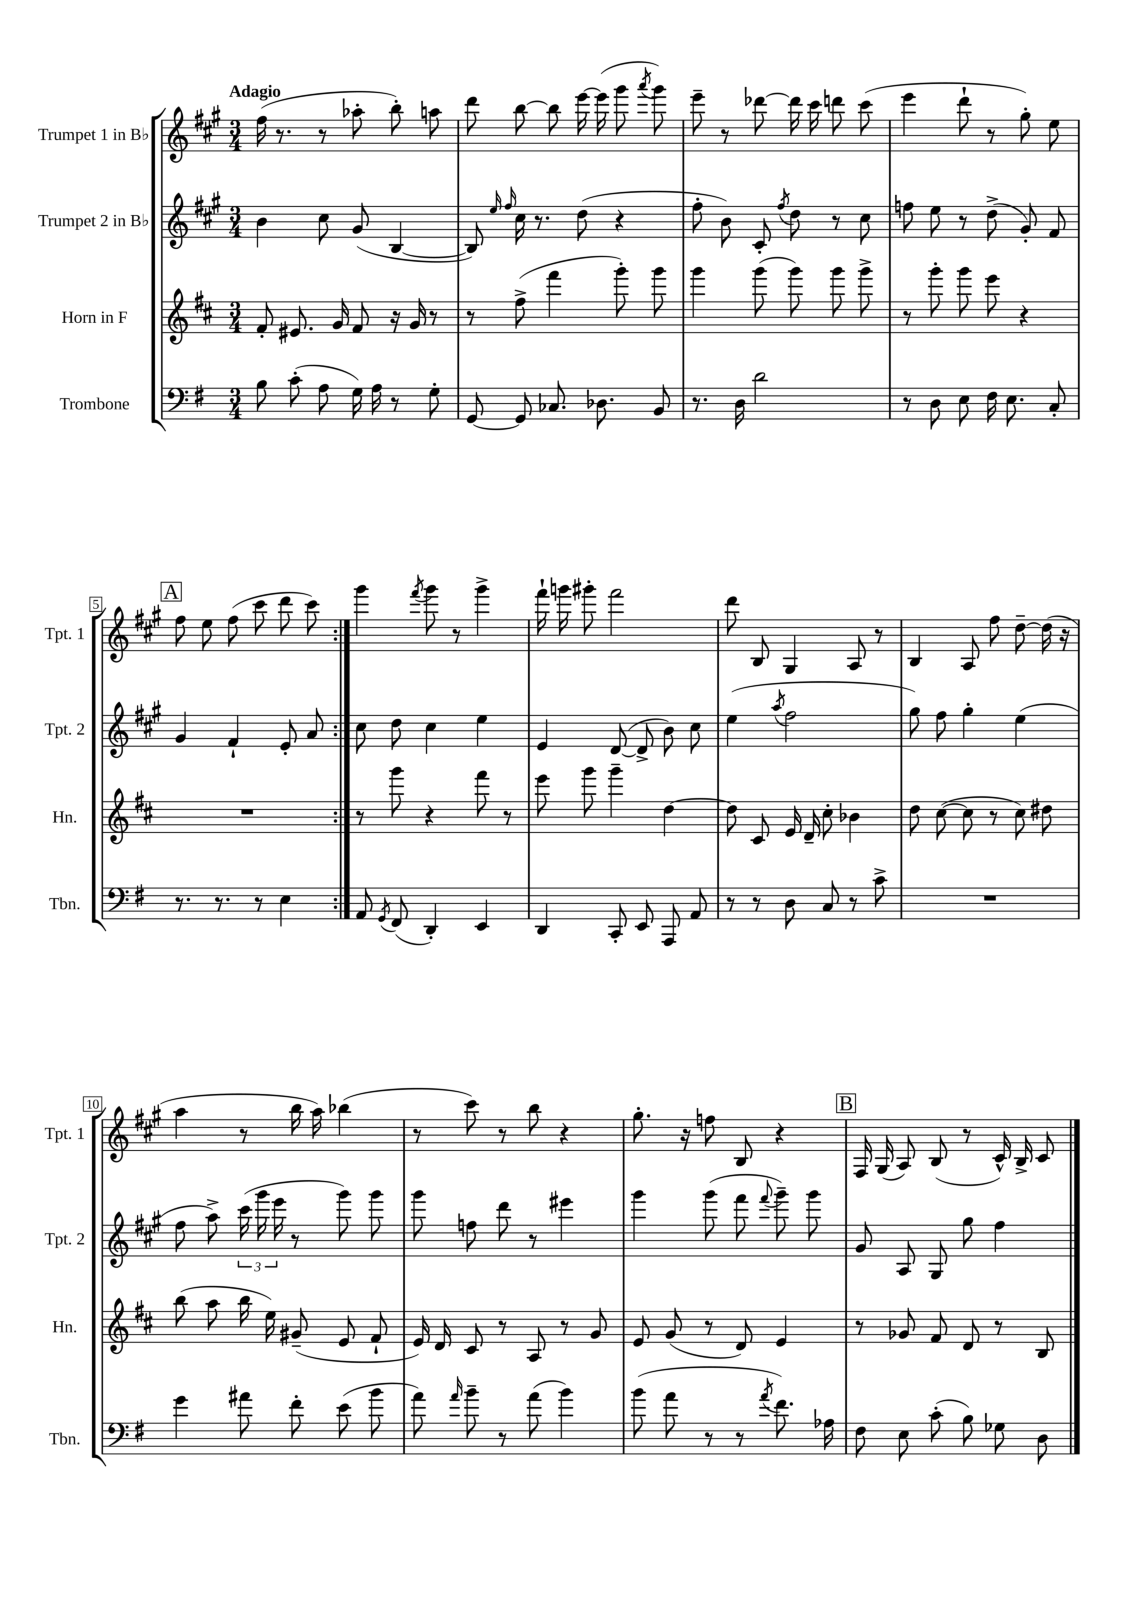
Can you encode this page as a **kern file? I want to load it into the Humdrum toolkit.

**kern	**kern	**kern	**kern
*part4	*part3	*part2	*part1
*staff4	*staff3	*staff2	*staff1
*I"Trombone	*I"Horn in F	*I"Trumpet 2 in B♭	*I"Trumpet 1 in B♭
*I'Tbn.	*I'Hn.	*I'Tpt. 2	*I'Tpt. 1
*clefF4	*clefG2	*clefG2	*clefG2
*k[f#]	*k[f#c#]	*k[f#c#g#]	*k[f#c#g#]
*M3/4	*M3/4	*M3/4	*M3/4
=1	=1	=1	=1
!	!	!	!LO:TX:a:B:t=Adagio
8B\	8f#'/	4b\	(16ff#\
.	.	.	8.r
(8c'\	8.e#X/	.	.
8A\	.	8cc#\	8r
.	16g/	.	.
16G\)	8f#/	(8g#/	8aa-X'\
16A\	.	.	.
8r	16r	[4B/	8bb'\)
.	16g/	.	.
8G'\	8r	.	8aan\
=2	=2	=2	=2
[8GG/	8r	8B/])	8ddd\
.	.	16qqee/	.
.	.	16qqff#/	.
8GG/]	(8ff#^\	16cc#\	[8bb\
.	.	8.r	.
8.C-X/	4fff#\	.	8bb\]
.	.	(8dd\	[16eee\
8.D-X\	.	.	(16eee\]
.	8ggg'\)	4r	8ggg#\
.	.	.	8qaaa/
8BB/	8ggg\	.	8ggg#\)
=3	=3	=3	=3
8.r	4ggg\	8ff#'\	8eee~\
.	.	8b\)	8r
16D\	.	.	.
2d\	(8ggg\	8c#'/	[8ddd-X\
.	.	8qff#/	.
.	8ggg\)	8dd\	16ddd-\]
.	.	.	16ccc#\
.	8ggg\	8r	8dddn\
.	8ggg^\	8cc#\	(8ccc#\
=4	=4	=4	=4
8r	8r	8ffn\	4eee\
8D\	8ggg'\	8ee\	.
8E\	8ggg\	8r	8ddd`\
16F#\	8eee\	(8dd^\	8r
8.E\	.	.	.
.	4r	8g#'/)	8gg#'\)
8C'/	.	8f#/	8ee\
!!LO:LB:g=z
!!LO:REH:place=s1:t=A
=5	=5	=5	=5
8.r	2.r	4g#/	8ff#\
.	.	.	8ee\
8.r	.	.	.
.	.	4f#`/	(8ff#\
8r	.	.	8ccc#\
4E\	.	8e'/	8ddd\
.	.	8a/	8ccc#\)
=6:|!	=6:|!	=6:|!	=6:|!
8AA/	8r	8cc#\	4ggg#\
8qGG/	.	.	.
(8FF#/	8ggg\	8dd\	.
.	.	.	8qfff#/
4DD'/)	4r	4cc#\	8ggg#\
.	.	.	8r
4EE/	8fff#\	4ee\	4ggg#^\
.	8r	.	.
=7	=7	=7	=7
4DD/	8eee\	4e/	16fff#`\
.	.	.	16gggn\
.	8ggg\	.	8ggg#X'\
8CC'/	4ggg~\	([8d/	2fff#\
8EE/	.	8d^/]	.
8AAA/	[4dd\	8b\)	.
8AA/	.	8cc#\	.
=8	=8	=8	=8
8r	8dd\]	(4ee\	8ddd\
8r	8c#/	.	8B/
.	.	8qaa/	.
8D\	16e/	2ff#\	4G#/
.	16d~/	.	.
8C/	8cc#'\	.	.
8r	4b-X\	.	8A/
8c^\	.	.	8r
=9	=9	=9	=9
2.r	8dd\	8gg#\)	4B/
.	([8cc#\	8ff#\	.
.	8cc#\]	4gg#'\	8A/
.	8r	.	8ff#\
.	8cc#\)	(4ee\	[8dd~\
.	8dd#X\	.	(16dd\]
.	.	.	16r
!!LO:LB:g=z
=10	=10	=10	=10
4g\	(8bb\	8ff#\	4aa\
.	8aa\	8aa^\)	.
8a#X\	16bb\	(24ccc#\	8r
.	.	24ggg#\	.
.	16ee\)	.	.
.	.	24eee\	.
8f#'\	(8g#X~/	8r	16bb\
.	.	.	16aa\)
(8e\	8e/	8ggg#\)	(4bb-X\
8b\	8f#`/	8ggg#\	.
=11	=11	=11	=11
8a\)	16e/)	8ggg#\	8r
.	16d/	.	.
16qqa/	.	.	.
8b~\	8c#/	8ffn\	8ccc#\)
8r	8r	8ddd\	8r
(8a\	8A/	8r	8bb\
4b\)	8r	4eee#X\	4r
.	8g/	.	.
=12	=12	=12	=12
(8b\	8e/	4ggg#\	8.gg#'\
8a\	(8g/	.	.
.	.	.	16r
8r	8r	(8ggg#\	8ffn\
8r	8d/)	8fff#\	8B/
8qa/	.	8qqfff#/	.
8.f#\)	4e/	8ggg#~\)	4r
.	.	8ggg#\	.
16A-X\	.	.	.
!!LO:REH:place=s1:t=B
=13	=13	=13	=13
8F#\	8r	8g#/	16F#/
.	.	.	(16G#/
8E\	8g-X/	8A/	8A/)
(8c'\	8f#/	8G#/	(8B/
8B\)	8d/	8gg#\	8r
8G-X\	8r	4ff#\	16c#^^/)
.	.	.	16B^/
8D\	8B/	.	8c#/
==	==	==	==
*-	*-	*-	*-
